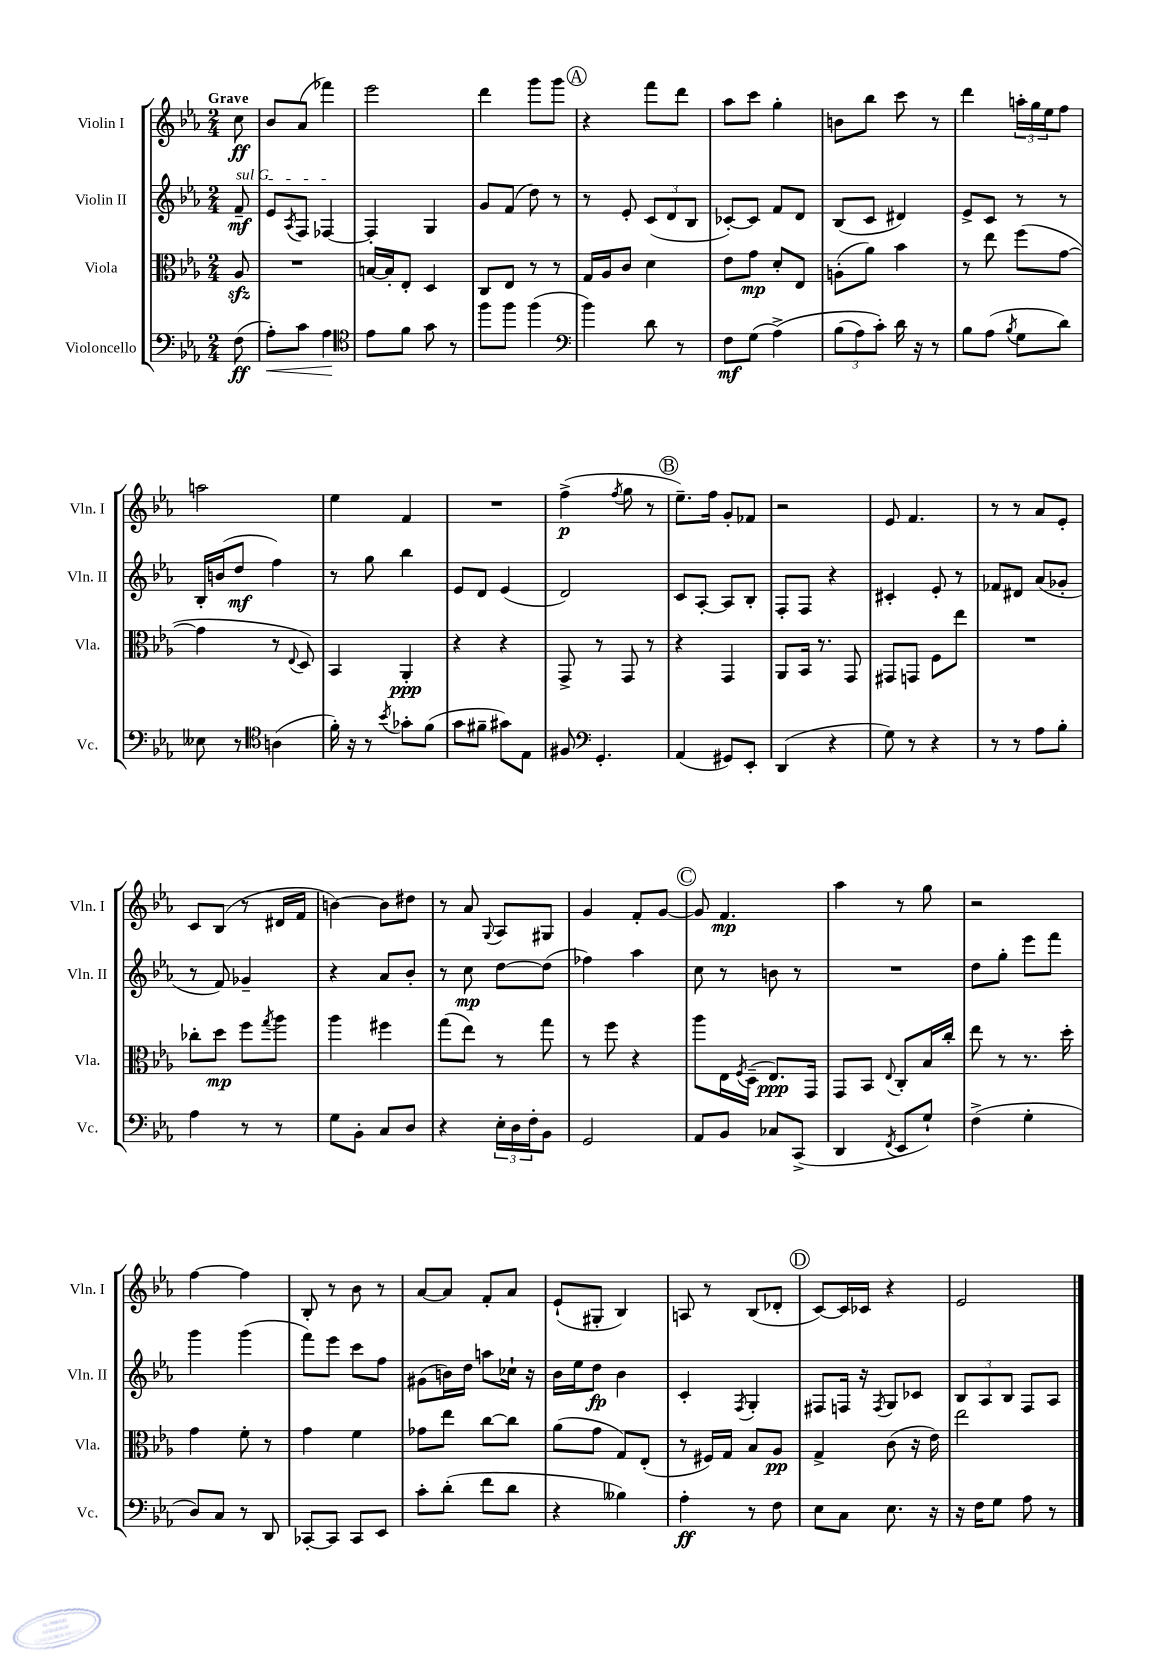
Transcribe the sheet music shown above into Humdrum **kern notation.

**kern	**kern	**kern	**kern
*staff4	*staff3	*staff2	*staff1
*clefF4	*clefC3	*clefG2	*clefG2
*k[b-e-a-]	*k[b-e-a-]	*k[b-e-a-]	*k[b-e-a-]
*M2/4	*M2/4	*M2/4	*M2/4
(8F	8A-	8f~	8cc
=	=	=	=
8A-')	2r	8e-	8b-
.	.	8qA-	.
8c	.	8F	(8a-
4A-	.	[4F-	4fff-)
=	=	=	=
*clefC4	*	*	*
8e-	[16B	4F-']	2eee-
.	16B']	.	.
8f	8E-'	.	.
8g	4D	4G	.
8r	.	.	.
=	=	=	=
8ff	8C	8g	4ddd
8ff	8E-	(8f	.
(4ff	8r	8dd)	8ggg
.	8r	8r	8ggg
=	=	=	=
*clefF4	*	*	*
4b-)	16G	8r	4r
.	16A-	.	.
.	8c	8e-'	.
8d	4d	(12c	8fff
.	.	12d	.
8r	.	.	8ddd
.	.	12B-	.
=	=	=	=
8F	8e-	[8c-')	8aa-
(8G	8g	8c-]	8ccc
&(4A-^)	8d'	8f	4gg'
.	8E-	8d	.
=	=	=	=
(12B-	(8A'	(8B-	8b
12A-)	.	.	.
.	8a-)	8c	8bb-
12c'&)	.	.	.
16d	4b-	4d#)	8ccc
16r	.	.	.
8r	.	.	8r
=	=	=	=
8B-	8r	8e-^	4ddd
(8A-	8ee-	8c	.
8qB-	.	.	.
8G	(8ff	8r	24aa'
.	.	.	24gg
.	.	.	24ee-
8d)	[8g	8r	8ff
=	=	=	=
8E--	4g]	16B-'	2aa
.	.	(16b	.
8r	.	8dd	.
*clefC4	*	*	*
(4A	8r	4ff)	.
.	8qqE-	.	.
.	8D)	.	.
=	=	=	=
16f')	4BB-	8r	4ee-
16r	.	.	.
8r	.	8gg	.
8qb-	.	.	.
8g-'	4AA-'	4bb-	4f
(8f	.	.	.
=	=	=	=
8g	4r	8e-	2r
8f#~	.	8d	.
8g#)	4r	(4e-	.
8E-	.	.	.
=	=	=	=
8F#	8GG^	2d)	(4ff^
*clefF4	*	*	*
4.GG'	8r	.	.
.	.	.	8qff
.	8GG	.	8gg
.	8r	.	8r
=	=	=	=
(4AA-	4r	8c	8.ee-~)
.	.	[8A-'	.
.	.	.	16ff
8GG#)	4GG	8A-]	8g'
8EE-'	.	8B-'	8f-
=	=	=	=
(4DD	8AA-	8F'	2r
.	16BB-	8F	.
.	8.r	.	.
4r	.	4r	.
.	8GG	.	.
=	=	=	=
8G)	8GG#	4c#'	8e-
8r	8GG	.	4.f
4r	8F	8e-'	.
.	8ee-	8r	.
=	=	=	=
8r	2r	8f-	8r
8r	.	8d#	8r
8A-	.	(8a-	8a-
8B-'	.	8g-'	8e-'
=	=	=	=
4A-	8cc-'	8r	8c
.	8dd	8f)	(8B-
8r	8ff	4g-~	8r
.	8qgg	.	.
8r	8aa-	.	16d#
.	.	.	16f
=	=	=	=
8G	4aa-	4r	[4b)
8BB-'	.	.	.
8C	4ff#	8a-	8b]
8D	.	8b-'	8dd#
=	=	=	=
4r	(8gg	8r	8r
.	8ee-)	8cc	8a-
.	.	.	8qqG
24E-'	8r	[8dd	8A-
24D	.	.	.
24F'	.	.	.
8BB-	8gg	(8dd]	8G#
=	=	=	=
2GG	8r	4ff-)	4g
.	8ff	.	.
.	4r	4aa-	8f'
.	.	.	[8g
=	=	=	=
8AA-	8aa-	8cc	8g]
8BB-	16E-	8r	4.f
.	8qF	.	.
.	(16D~	.	.
8C-	8.E-)	8b	.
(8CC^	.	8r	.
.	16GG	.	.
=	=	=	=
4DD	8GG	2r	4aa-
.	8BB-	.	.
8qFF	8qqE-	.	.
8EE-	8C'	.	8r
8G`)	16B-	.	8gg
.	16cc'	.	.
=	=	=	=
(4F^	8ee-	8dd	2r
.	8r	8gg'	.
4G'	8.r	8eee-	.
.	.	8fff	.
.	16dd'	.	.
=	=	=	=
8D)	4g	4ggg	[4ff
8C	.	.	.
8r	8f'	(4ggg	4ff]
8DD	8r	.	.
=	=	=	=
[8CC-'	4g	8fff)	8B-'
8CC-]	.	8eee-	8r
8CC-	4f	8ccc	8b-
8EE-	.	8ff	8r
=	=	=	=
8c'	8g-	(8g#	[8a-
(8d'	8ee-	16b)	8a-]
.	.	16dd	.
8f	[8cc	8aa	8f'
8d	8cc]	16cc-`	8a-
.	.	16r	.
=	=	=	=
4r	(8a-	16b-	(8e-`
.	.	16ee-	.
.	8g	8dd	8G#'
4B--)	8G)	4b-	4B-)
.	(8E-'	.	.
=	=	=	=
4A-'	8r	4c'	8A
.	16F#)	.	8r
.	16G	.	.
.	.	8qF	.
8r	8B-	4G'	(8B-
8F	8A-	.	8d-'
=	=	=	=
8E-	4G^	8F#	[8c)
8C	.	16F	16c]
.	.	16r	16c-
.	.	8qF	.
8.E-	(8c	8G	4r
.	16r	8c-	.
16r	16e-)	.	.
=	=	=	=
16r	2ee-	12B-	2e-
16F	.	.	.
.	.	12A-	.
8G	.	.	.
.	.	12B-	.
8A-	.	8F	.
8r	.	8A-	.
==	==	==	==
*-	*-	*-	*-
